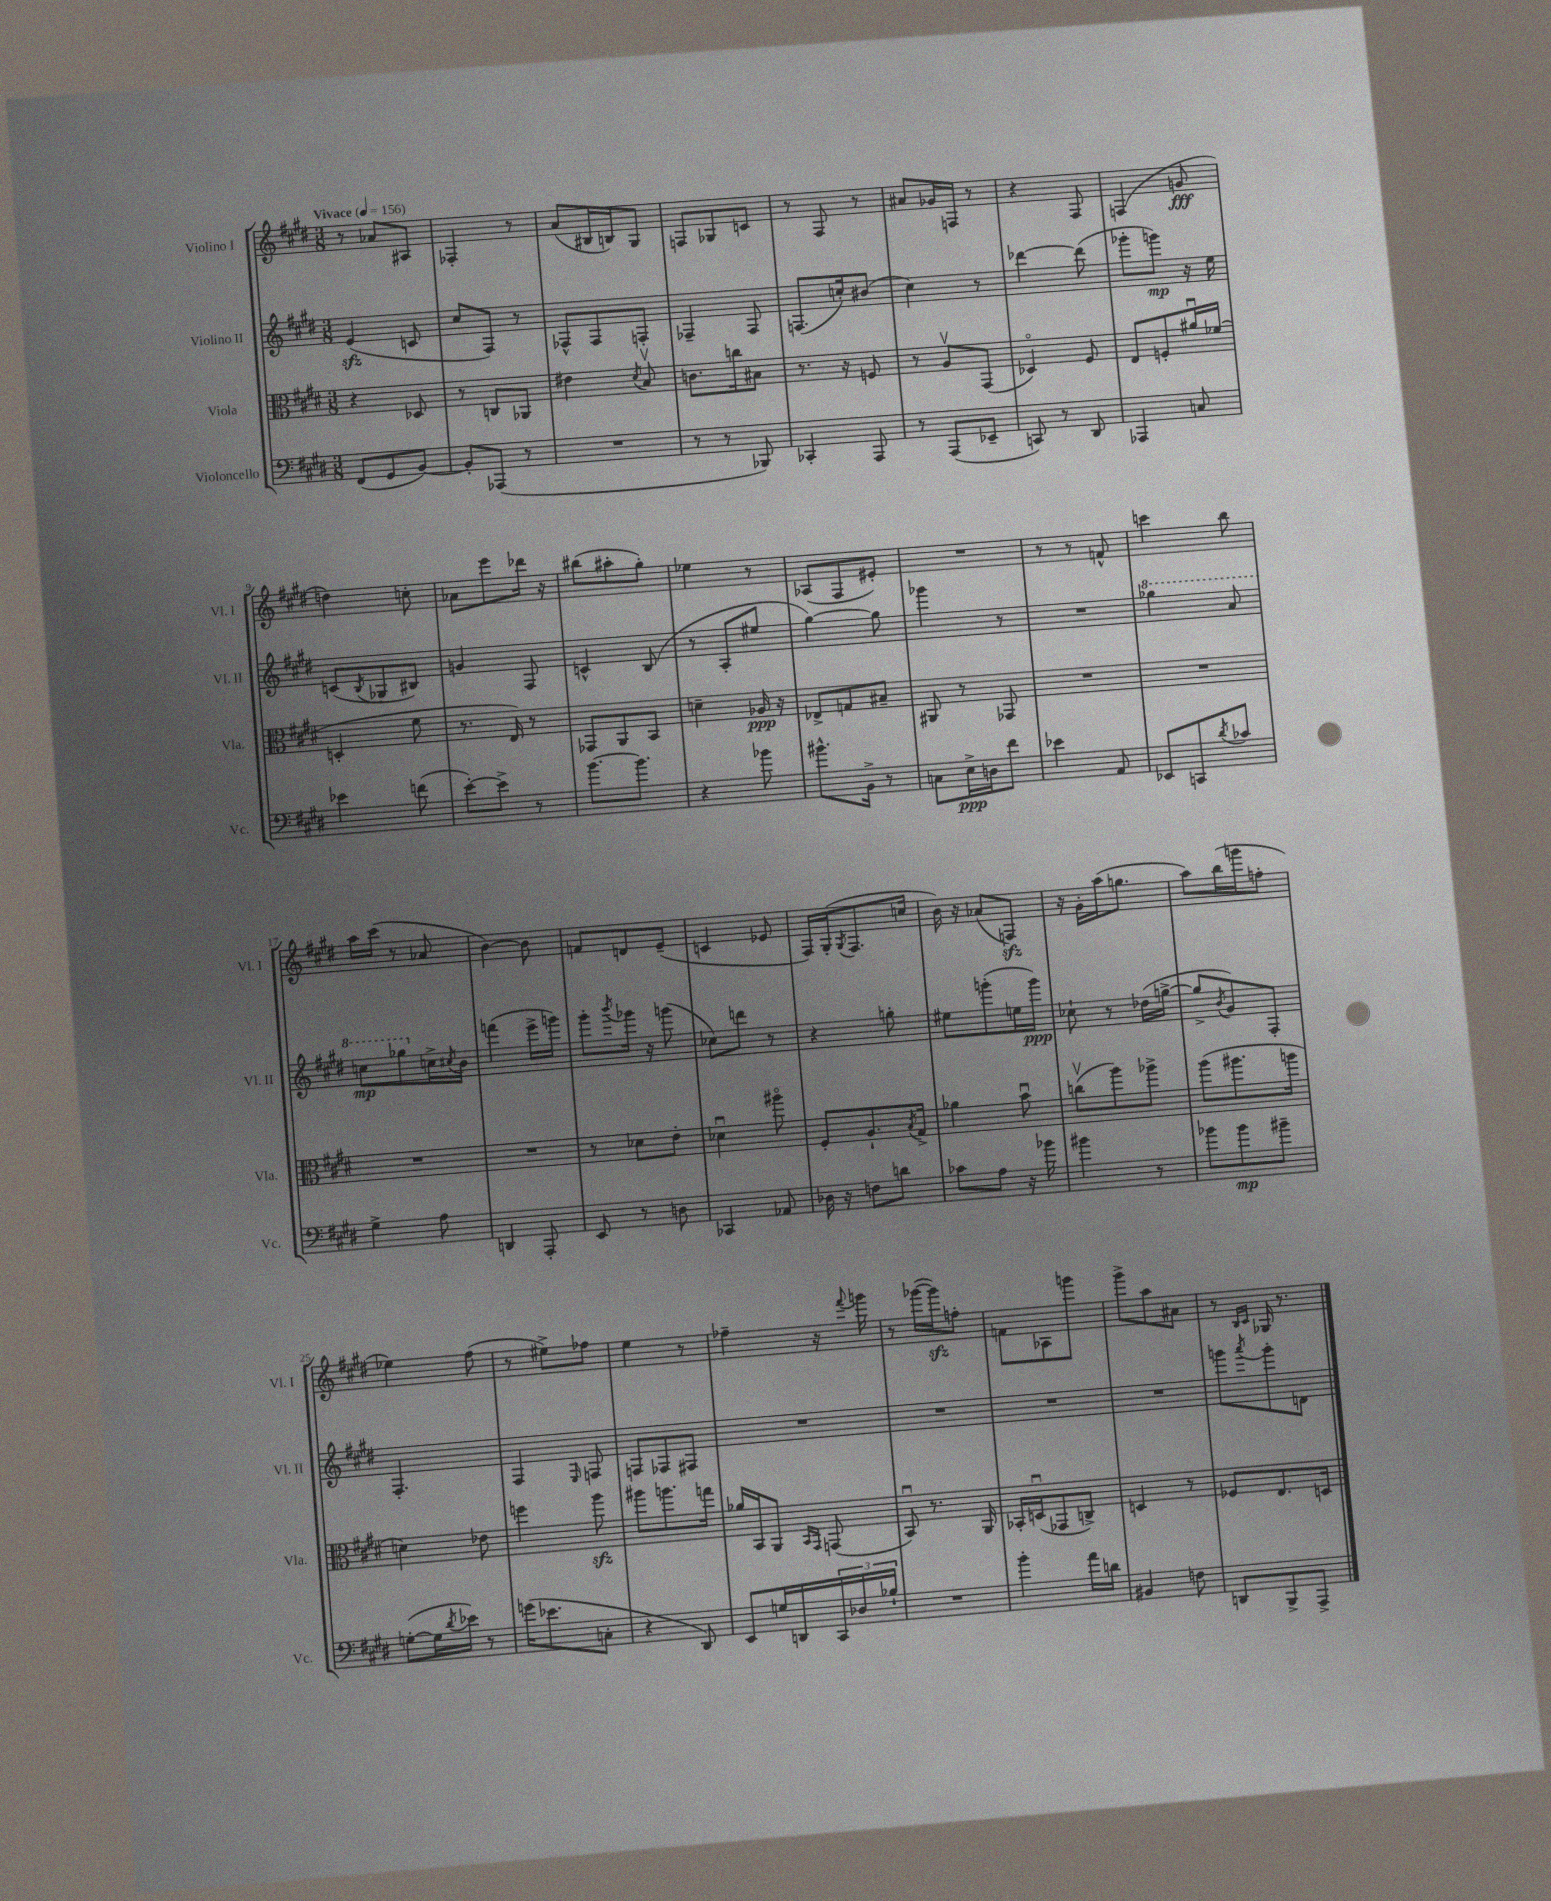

**kern	**kern	**kern	**kern
*staff4	*staff3	*staff2	*staff1
*clefF4	*clefC3	*clefG2	*clefG2
*k[f#c#g#d#]	*k[f#c#g#d#]	*k[f#c#g#d#]	*k[f#c#g#d#]
*M3/8	*M3/8	*M3/8	*M3/8
*MM156	*MM156	*MM156	*MM156
(8FF#	4r	(4e	8r
8GG#	.	.	8a-
[8BB)	8D-	8c	8A#
=	=	=	=
8BB']	8r	8cc#	4F-'
(8AAA-	8C	8F#)	.
8r	8AA-	8r	8r
=	=	=	=
4.r	4e#	8F-^^	(8a
.	.	8F-	16B#
.	.	.	16B)
.	8qd#	.	.
.	8Bv	8F'	8G#
=	=	=	=
8r	8.c	4F-~	8F
8r	.	.	8G-
.	16cc	.	.
8BBB-)	8B#	8F-	8c
=	=	=	=
4CC-'	8.r	(8.F	8r
.	.	.	8F#
.	16r	16cc')	.
8AAA	8F	(8b#	8r
=	=	=	=
8r	8r	4cc#)	8a#
(8AAA	8Av	.	16g-
.	.	.	16F
8EE-~	(8GG#	8r	8r
=	=	=	=
8CC)	4D-o)	[4ddd-	4r
8r	.	.	.
8DD#	8F#	(8ddd-]	8F#
=	=	=	=
4AAA-	8E	8ggg-'	(4F
.	8F'	8ggg)	.
8C	16a#u	16r	8g
.	(16f-	16ee	.
=	=	=	=
4e-	4D'	(8c	4dd)
.	.	8qB	.
.	.	8G-	.
(8f	8f#	8B#)	8cc'
=	=	=	=
[8e')	8.r	4g	8a-
8e^]	.	.	8eee
.	16E)	.	.
8r	8r	8F#	16ddd-
.	.	.	16r
=	=	=	=
[8.b	8GG-	4c^^	(8bb#
.	8AA	.	8aa#'
8.b]	.	.	.
.	8BB	(8B	8gg#')
=	=	=	=
4r	4d~	8r	4ee-
.	.	8A'	.
8b-	16A-	8ee#	8r
.	16r	.	.
=	=	=	=
8.b#^^	8E-^	[4gg#)	(8A-
.	8G	.	8F#
16BB^	.	.	.
8r	8B#~	8gg#]	8e#')
=	=	=	=
8C	8AA#	4ggg-	4.r
16E^	8r	.	.
16D	.	.	.
8f#	8GG-	8r	.
=	=	=	=
4e-	4.r	4.r	8r
.	.	.	8r
8AA	.	.	8f^^
=	=	=	=
8EE-	4.r	4ggg-	4ccc
8CC	.	.	.
8qd#	.	.	.
8c-	.	8aa	8bb
=	=	=	=
4G#^	4.r	8ccc	16aa
.	.	.	(16ccc#
.	.	8ggg-	8r
8A	.	16cc^	8a-
.	.	8qcc#	.
.	.	16b	.
=	=	=	=
4DD	4.r	(4fff	[4b)
8AAA'	.	16eee^	8b]
.	.	16ggg)	.
=	=	=	=
8EE	8r	8ggg#'	8f
.	.	8qbbb	.
8r	8d-	16ggg-	8d
.	.	16r	.
8D	8e'	(8ggg	(8e~
=	=	=	=
4CC-	4d-u	8cc-)	4c
.	.	8ddd	.
8AA-	8aa#o	8r	8e-
=	=	=	=
16D-	8F#'	4r	16F#)
16r	.	.	(16G#'
.	.	.	8qG#
8F	8.A`	.	8.F#
8d	.	8gg'	.
.	8qB	.	.
.	16G#^	.	16cc
=	=	=	=
8c-	4a-	8ee#	16b)
.	.	.	16r
8A	.	(8ggg'	(8a-
16r	8bu	16ee	8F)
16b-	.	16ggg)	.
=	=	=	=
4b#	(8ccv	8cc-`	16r
.	.	.	16g#'
.	8aa)	8r	(16aa
.	.	.	8.gg
8r	8aa-^	(16dd-	.
.	.	[16gg^	.
=	=	=	=
8b-	(8aa	8gg^]	8aa)
.	.	8qb	.
8b-	8.aa#	8g#)	(16bb
.	.	.	16ggg
8b#~	.	8F#'	8ff'
.	16aa	.	.
=	=	=	=
([8G'	4d)	4.F#'	4ee-)
16G]	.	.	.
8qd#	.	.	.
16e-)	.	.	.
8r	8e-	.	(8ff#
=	=	=	=
(16g	4ff	4F#	8r
8.e-	.	.	.
.	.	.	8ee#^)
.	.	16qqE	.
8C'	8aa	8F	8ff-
=	=	=	=
4r	8aa#	8F	4ee
.	8.aa	8F-	.
8DD#)	.	8F#	8r
.	16gg	.	.
=	=	=	=
8EE	16a-	4.r	4ff-~
.	16BB	.	.
16G	8AA	.	.
16DD	.	.	.
.	16qqBB	.	.
.	16qqGG#	.	.
24CC#	(8GG	.	16r
24D-	.	.	.
.	.	.	8qqfff#
.	.	.	16ggg
24B-`	.	.	.
=	=	=	=
4.r	8BBu)	4.r	8r
.	8.r	.	([16ggg-
.	.	.	16ggg-])
.	.	.	8ff'
.	16AA	.	.
=	=	=	=
4b'	16BB-'	4.r	8f
.	(16Du	.	.
.	8GG-	.	8A-
16a	8C^)	.	8ggg
16d	.	.	.
=	=	=	=
4BB#	4D	4.r	8ggg#^
.	.	.	8aa
8F	8r	.	8a#
=	=	=	=
8DD	8F-	8ggg	8r
.	.	.	16qqB
.	.	8qaaa	16qqc#
8BBB^	8.E	8ggg'	16G-
.	.	.	8.r
8AAA^	.	8d	.
.	16D	.	.
==	==	==	==
*-	*-	*-	*-
